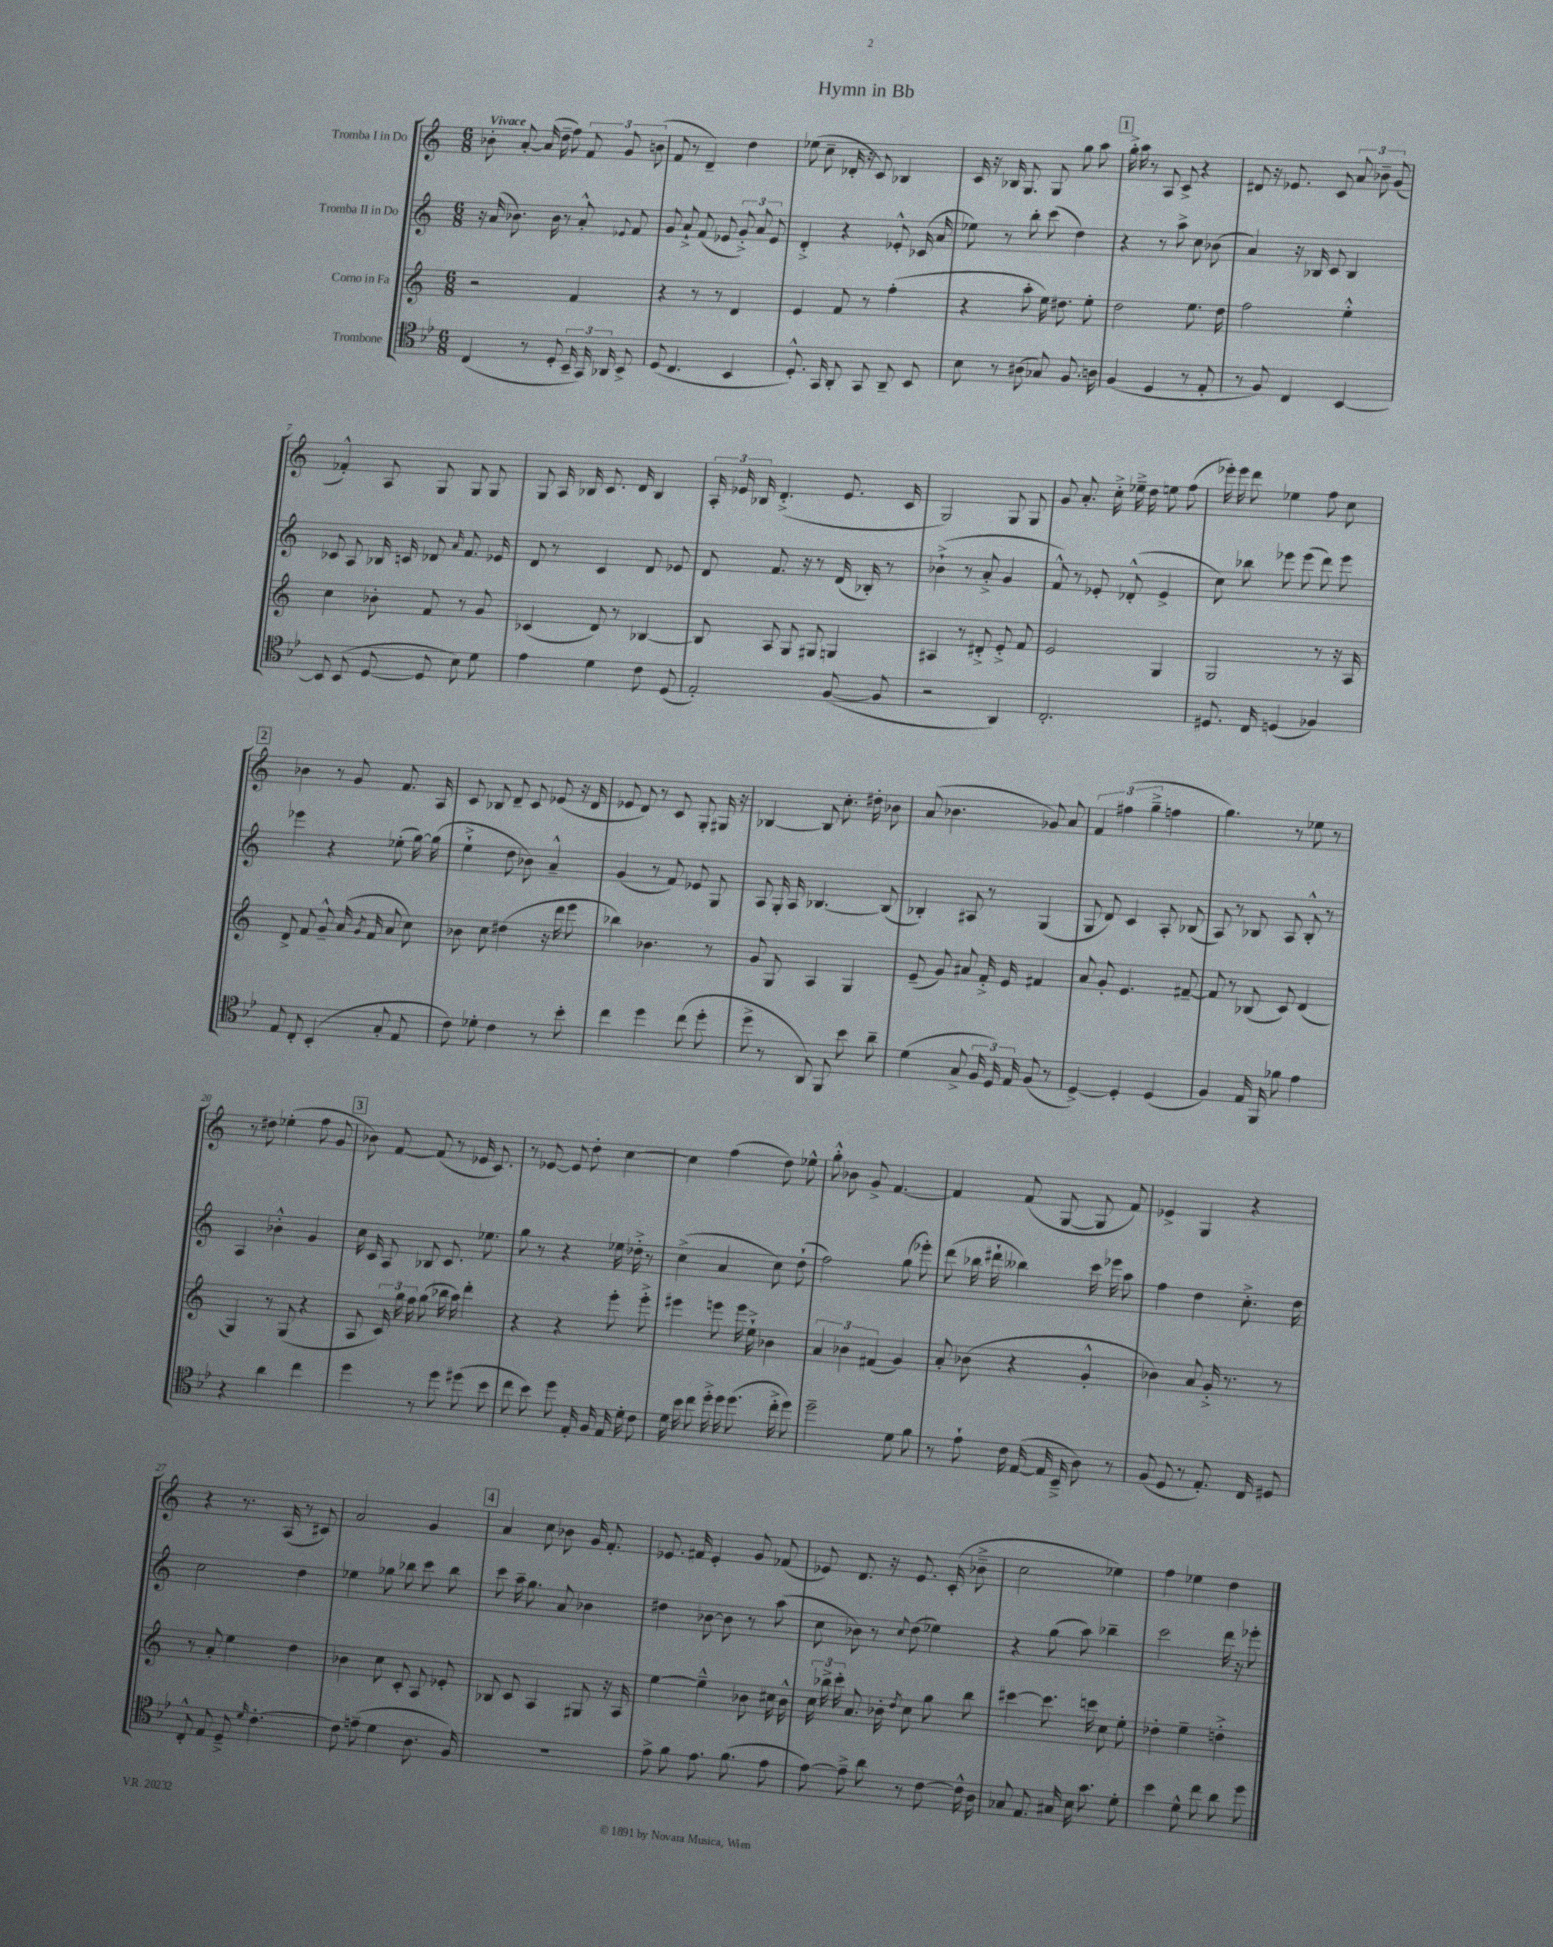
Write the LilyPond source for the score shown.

\header { title = "Hymn in Bb" }
<<
\new StaffGroup <<
\new Staff = "s0" \with { instrumentName = "Tromba I in Do" } {
    \clef treble \key c \major \numericTimeSignature \time 6/8 \tempo "Vivace"
    \autoBeamOff bes'8-. a'8~-. a'16( d''16-- f''8) \tuplet 3/2 { f'8 g'8 b'8( } |
    f'8 r8 d'4--) d''4 |
    ees''8( c''8-- des'16-. r16 c'8) bes4 |
    c'16 r16 bes16 g8. g8 g''8 a''8 |
    \mark \markup { \box "1" } g''16-.-> a''16 r8 a8 c'8-> r4 |
    dis'8 r16 ees'8. c'8 \tuplet 3/2 { a'8 bes'8-- g'8( } |
    fes'4-.-^) a8 g8 g8 g8 |
    g8 a16 bes16 c'8. d'16 bes4 |
    \tuplet 3/2 { a16-. ees'16 bes16 } d'4.-.->( ees'8. c'16 |
    g2) g8 g8 |
    g'8 a'8.-. c''16-.-> ees''16---> d''16 e''8 f''8( |
    ees'''16-.) ees'''16 d'''8 ees''4 f''8 c''8 |
    \mark \markup { \box "2" } bes'4 r8 g'8 f'8. a16 |
    c'8 bes8 d'8-- c'8 ees'8( r16 d'16 |
    ees'8 d'8) r8 c'8 g8-. gis16 r16 |
    bes4~ bes8 c''8.-. dis''16-. bes'8 |
    a'8( bes'4. ges'8) a'8 |
    \tuplet 3/2 { f'4 fis''4( g''4---> } f''4 |
    g''4.) r8 ees''8 r8 |
    r8 dis''8 ees''4-.( f''8 g'8 |
    \mark \markup { \box "3" } bes'8) f'8~ f'8( r8 ees'16 c'8.) |
    r8 ees'8~ ees'8 d''8-. c''4~ |
    c''4 f''4( d''8) ees''8-^ |
    g''8-.-^ bes'8 g'8-> f'4.~ |
    f'4 f'8( g8~ g8 f'8) |
    ees'4-> g4 r4 |
    r4 r8. a16( r8 cis'8) |
    a'2 g'4 |
    \mark \markup { \box "4" } a'4 c''8 bes'8 g'16 f'8.-. |
    ees'8. fis'16 ees'4-. g'8 fes'8( |
    ees'8) d'8. r16 ees'8. c'16-.( bes'8---> |
    c''2 ees''4) |
    f''4 ees''4 d''4 \bar "|." |
}
\new Staff = "s1" \with { instrumentName = "Tromba II in Do" } {
    \clef treble \key c \major \numericTimeSignature \time 6/8
    \autoBeamOff r16 a'16( bes'8.) bes'16 r8 a'8-.-^ \appoggiatura { ees'8 } f'8 |
    g'8 a'8-!-> f'8( ees'8 \tuplet 3/2 { g'8-.->) a'8 ees'8 } |
    d'4-.-> r4 ees'8-.-^ ces'16( a'16 |
    ees''8) r8 b''8-. c'''8( d''4) |
    \mark \markup { \box "1" } r4 r8 a''8-> c''8 bes'8( |
    a'4) r16 bes16 c'8 bes4 |
    ces'8 a8 bes16 c'16 des'8 \grace { a'16 } f'8. ees'16 |
    d'8 r8 c'4 d'8 ees'8 |
    d'8 f'8. r16 r8 d'16( bes16-.) r8 |
    bes'4-!->( r8 a'8-.-> g'4 |
    f'8-^) r8 ees'8-. des'8-.-^( ees'4-> |
    c''8) bes''8 ees'''8 ees'''8( d'''8) ees'''8 |
    \mark \markup { \box "2" } ees'''4 r4 ees''8-.( g''16~) g''16( |
    e''4-!-> d''8 bes'8) a'4---^ |
    g'4( r8 f'8) ees'8 g8 |
    a8 g16-. a16 bes4.~ bes8( |
    bes4-.) ais8 r8 g4( |
    g8 d'8) c'4 a8-. bes8( |
    a8) r8 bes8 a8 bes8-.-^ r8 |
    a4 bes'4-.-^ g'4 |
    \mark \markup { \box "3" } c''16 c'16 a8 bes8 c'8. ees''8. |
    g''8 r8 r4 ees''16 des''16-.-> r8 |
    c''4->( a'4 c''8) d''8-!( |
    f''2) g''8( ees'''8-.) |
    d'''8( bes''16 dis'''16-! beses''4) c'''16 ees'''16 a''8 |
    f''4 d''4 c''8.-.-> d''16 |
    c''2 d''4 |
    ees''4 ges''8 bes''8 c'''8 bes''8 |
    \mark \markup { \box "4" } c'''8 a''16-- g''8. a'8 bes'4 |
    dis''4 bes'8~ bes'8 r8 a''8( |
    c''8 bes'8) r8 \appoggiatura { c''8 } d''8( ees''4) |
    r4 g''8( a''8) bes''4-- |
    c'''2 d'''16 r16 ees'''8-. \bar "|." |
}
\new Staff = "s2" \with { instrumentName = "Corno in Fa" } {
    \clef treble \key c \major \numericTimeSignature \time 6/8
    \autoBeamOff r2 f'4 |
    r4 r8 r8 d'4 |
    e'4 f'8 r8 f''4-.( |
    r4 a''8-. e''16) dis''8. e''8-. |
    \mark \markup { \box "1" } d''2 e''8. d''16 |
    f''2 e''4-.-^ |
    c''4 bes'8-. f'8 r8 g'8 |
    ces'4( d'8) r8 bes4~ |
    bes8 a8 g8 gis8 g4 |
    ais4 r8 dis'8-.-> e'8-.-> f'8 |
    e'2 g4 |
    g2 r8 r16 a16 |
    \mark \markup { \box "2" } d'8-> f'8 g'8---^ a'16( \acciaccatura { g'8 } f'16 a'8 c''8) |
    bes'8 c''8 dis''4( r16 d'''16 e'''8 |
    bes''4) bes'4. r8 |
    g'8 g8 a4 g4 |
    e'8--( g'8) ais'8 f'16-.-> e'16 fis'4 |
    a'8 g'8-. e'4. fis'8~-- |
    fis'8 r8 bes8( c'8) d'4( |
    g4) r8 g8( r4 |
    \mark \markup { \box "3" } a8 \tuplet 3/2 { c'16) g''16 f''16 } g''8( bes''16 a''16) d'''4-. |
    r4 r4 e'''8-. e'''8-.-> |
    eis'''4 e'''8 e'''16 e''16-!-> bes'4 |
    \tuplet 3/2 { a'4 bes'4 fis'4( } g'4) |
    a'8-. bes'8( r4 g'4-.-^ |
    bes'4) a'8 g'16-.-> r8. r8 |
    r8 a'8-. e''4 d''4 |
    bes'4 c''8 c'8-. a8 ees'8-. |
    \mark \markup { \box "4" } bes8 c'8 a4 gis8 r16 a16 |
    e''4~ e''4---^ bes'8 cis''16 bes'16-^ |
    \tuplet 3/2 { c''16 bes''16-> c'''16-. } a'8. bes'16-. \acciaccatura { d''8 } c''8 g''8 bes''8 |
    cis'''4~ cis'''8. c'''16 c''8 e''8-. |
    des''4-. e''4-- d''4-.-> \bar "|." |
}
\new Staff = "s3" \with { instrumentName = "Trombone" } {
    \clef tenor \key bes \major \numericTimeSignature \time 6/8
    \autoBeamOff c4( r8 d8-. \tuplet 3/2 { bes,16-- g,16) aes,16 } bes,8-> |
    d8( c4. bes,4 |
    d8.-.-^) g,16 a,8-. g,8 a,8-- bes,8 |
    bes8 r8 ais8( ges8) f8. a16 |
    \mark \markup { \box "1" } f4( d4 r8 ees8-. |
    r8 f8) c4 bes,4~ |
    bes,8 bes,8( d8~ d8 bes8) d'8 |
    ees'4 d'4 c'8 d8( |
    ees2-.) f8~( f8 |
    r2 a,4) |
    c2.-. |
    dis8. c16 d4( fes4) |
    \mark \markup { \box "2" } ees8 c8-. bes,4-.( g8-. ees8 |
    c'8) des'8-. c'4 r8 bes'8-. |
    c''4 d''4 c''8( d''8-. |
    d''8-> r8 a,8) f,8 bes'8 a'8-- |
    d'4( g8-> \tuplet 3/2 { f16 d16) ees16 } f8( r8 |
    d4~->) d4-. d4( |
    f4) ees16 f,16 fes'8 ees'4 |
    r4 a'4 c''4 |
    \mark \markup { \box "3" } d''4 r8 d''8 dis''8( bes'8 |
    c''8 bes'8) d''8 ees16-. f16 ees16 d'16-. c'8 |
    d'16 bes'16 c''8 d''16-.-> d''16 d''8.( c''16-.-> d''8) |
    d''2-- d'8 f'8 |
    r8 ees'8-! c'16 ees16~( ees16 bes,16---> a8) r8 |
    f8( d8 r8 ees8.-.) c16 dis8 |
    c8-.-^ ees8 d8---> \grace { d'16 } c'4.~-. |
    c'8 e'8--( d'4 a8. f16) |
    \mark \markup { \box "4" } R2. |
    ees'8-> f'8 ees'8. f'8.( ees'8 |
    ees'8~) ees'8---> a'8 r8 c'8~ c'16-^ a16 |
    ges8 ees8. gis16 bes16 g'8. d'8-. |
    bes'4 d'8-^ c''8 a'8 d''8 \bar "|." |
}
>>
>>
